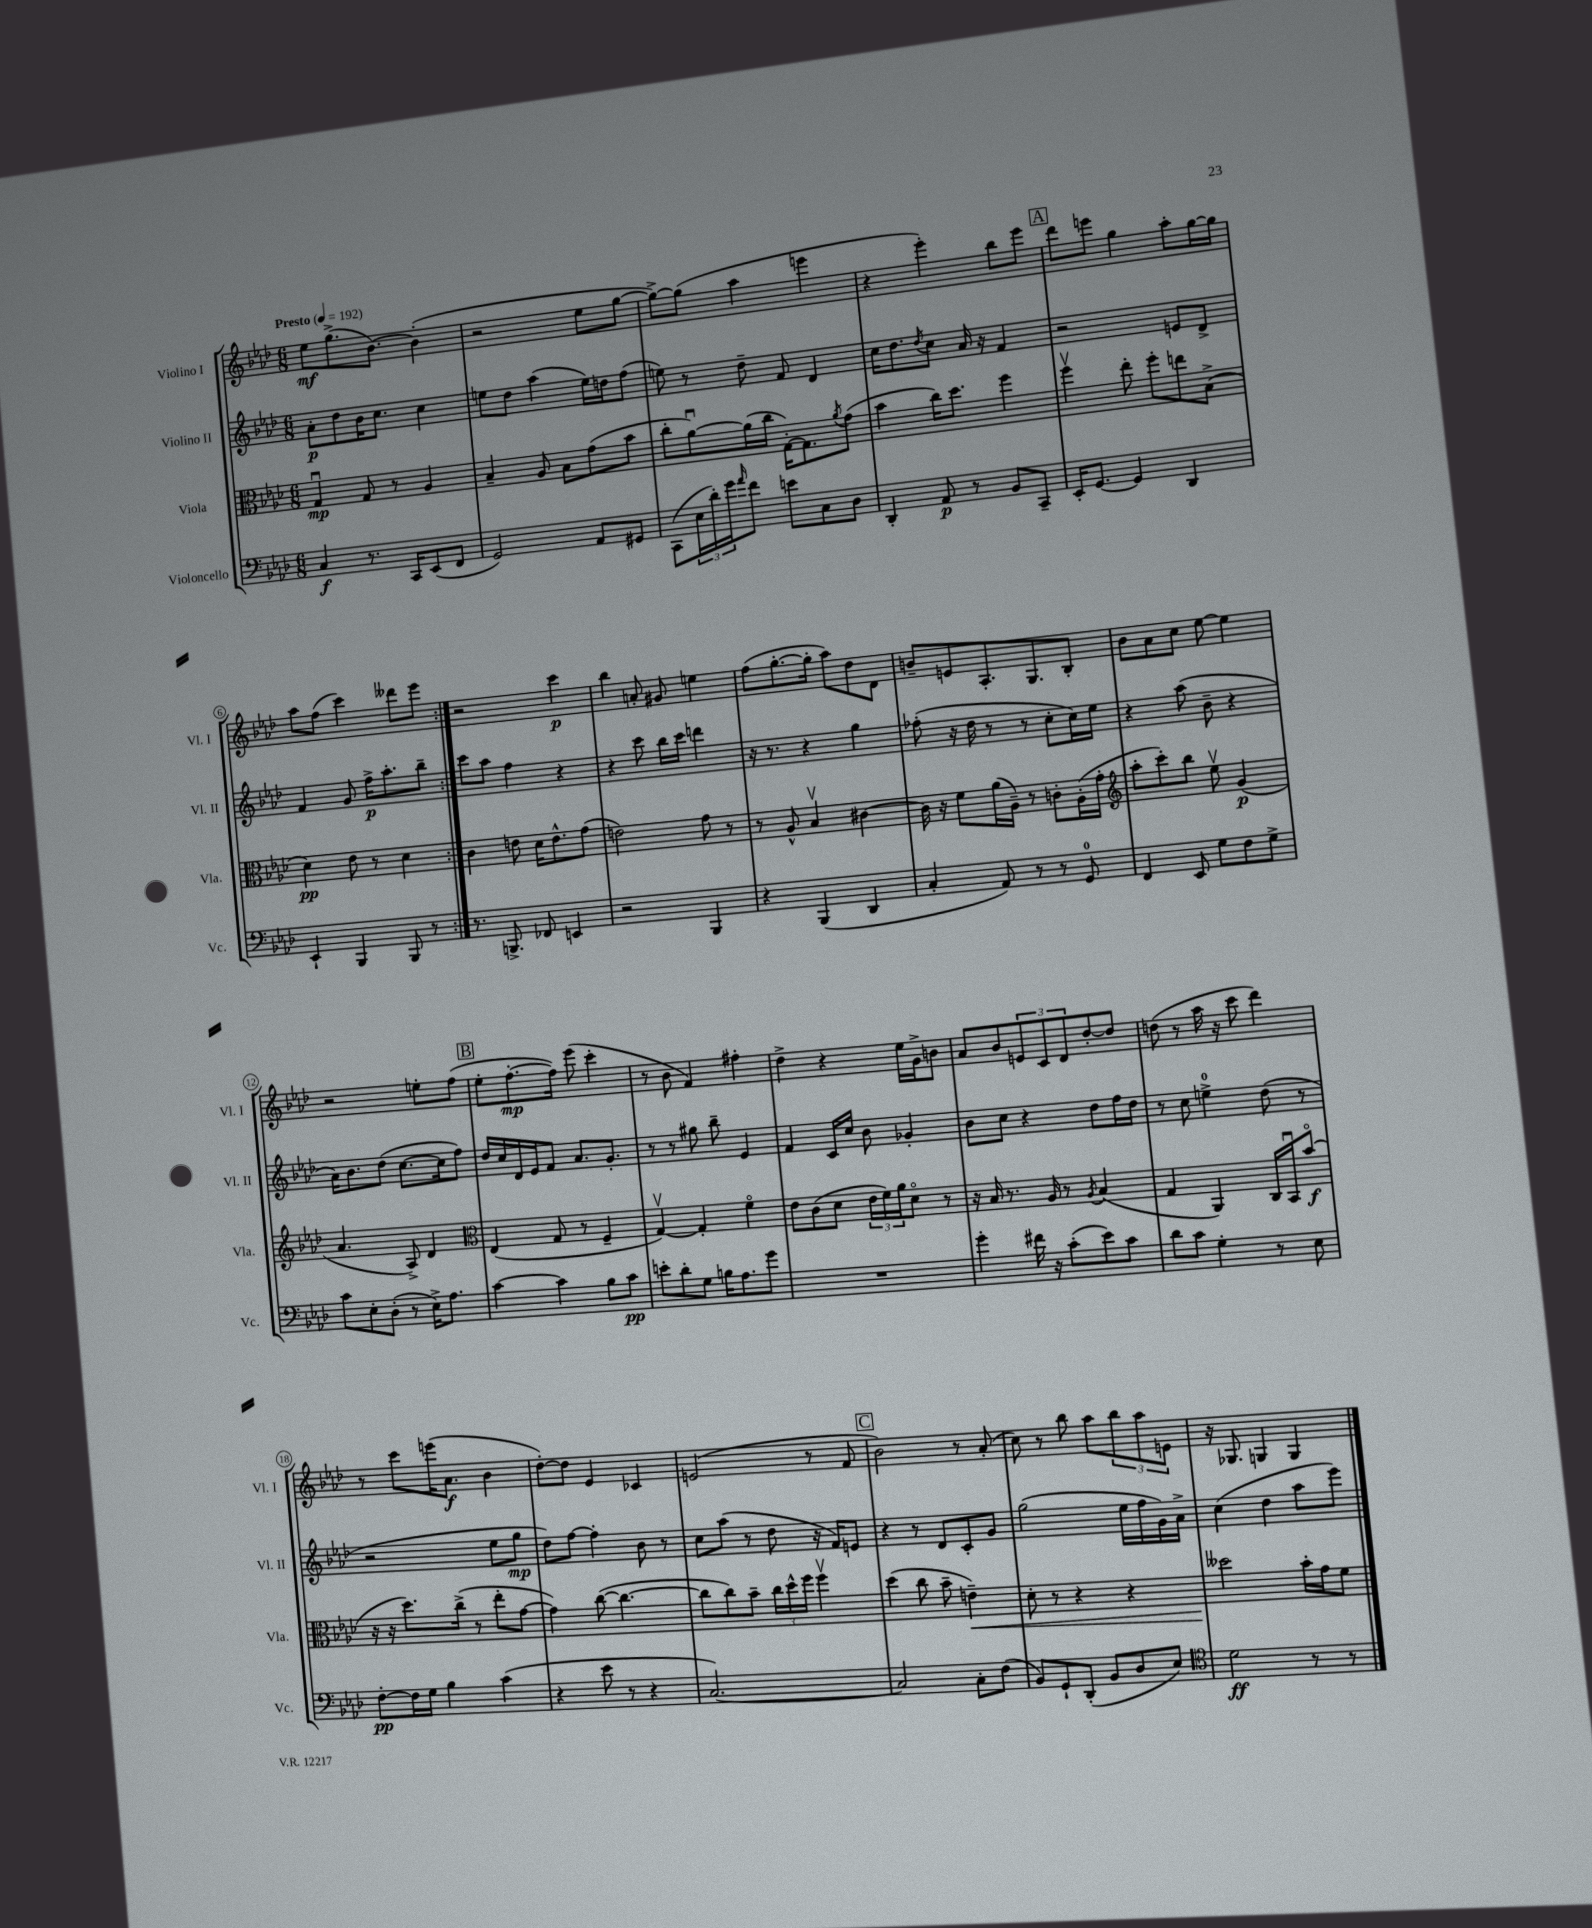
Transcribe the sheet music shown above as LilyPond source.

<<
\new StaffGroup <<
\new Staff = "s0" \with { instrumentName = "Violino I" shortInstrumentName = "Vl. I" } {
    \clef treble \key aes \major \numericTimeSignature \time 6/8 \tempo "Presto" 4 = 192
    \repeat volta 2 { ees''8\mf g''8.->( bes'8.~) bes'4-.( |
    r2 ees''8 g''8~ |
    g''8~->) g''8( aes''4 e'''4 |
    r4 ees'''4-.) bes''8 ees'''8 |
    \mark \markup { \box "A" } des'''8 e'''8 g''4 aes''8-. g''16~ g''16 |
    aes''8 f''8( c'''4) deses'''8 ees'''8 | }
    r2 c'''4\p |
    bes''4 a'8-. gis'8 e''4 |
    f''8( g''8.~-. g''16-. aes''8) des''8 des'8 |
    b'8-- e'8 aes8.-. g8. bes8-. |
    bes'8 aes'8 c''8 ees''8~ ees''4 |
    r2 e''8-. f''8( |
    \mark \markup { \box "B" } ees''8-. f''8.~-.\mp f''16) ees'''8( c'''4-. |
    r8 bes'8 f'4) fis''4-. |
    des''4-> r4 ees''16 g'16-> b'8 |
    aes'8 bes'8 \tuplet 3/2 { e'8 c'8 des'8 } des''8~-. des''8 |
    d''8( r8 aes''16 r16 c'''8 des'''4) |
    r8 c'''8 e'''16( aes'8.\f bes'4 |
    des''8~-.) des''8 ees'4 ces'4 |
    e'2( r8 f'8 |
    \mark \markup { \box "C" } bes'2) r8 aes'8-.( |
    c''8) r8 bes''8 aes''8 \tuplet 3/2 { bes''8 aes''8 e'8 } |
    r16 ges8. g4 g4 \bar "|." |
}
\new Staff = "s1" \with { instrumentName = "Violino II" shortInstrumentName = "Vl. II" } {
    \clef treble \key aes \major \numericTimeSignature \time 6/8
    \repeat volta 2 { aes'8-.\p des''8 bes'16 c''8. c''4 |
    e''8 des''8 aes''4( e''16) d''16 f''8( |
    e''8) r8 des''8-- f'8 des'4 |
    c''16 des''8. \acciaccatura { des''8 } c''8 aes'16 r16 f'4 |
    \mark \markup { \box "A" } r2 e'8 des'8-> |
    f'4 g'8 f''16->\p aes''8.-. bes''8-- | }
    c'''8 aes''8 f''4 r4 |
    r4 c'''8 bes''16 c'''16 d'''4 |
    r16 r8. r4 g''4 |
    fes''8-.( r16 des''16 r8 r8 c''8-. c''16) ees''16 |
    r4 aes''8( bes'8-- r4 |
    aes'16) bes'8. des''8( c''8.~ c''16 f''8) |
    \mark \markup { \box "B" } des''16 c''16 des'16 ees'16 f'8 aes'8. g'8.-. |
    r8 r8 gis''8 bes''8-- ees'4 |
    f'4 c'16 c''16 bes'8 ges'4-. |
    bes'8 c''8 r4 des''8 f''16 des''16 |
    r8 c''8 e''4-0-> des''8( r8 |
    r2 ees''8 g''8\mp |
    des''8) f''8~ f''4-. bes'8 r8 |
    c''8 aes''8( r8 des''8 r16 f'16) e'8 |
    \mark \markup { \box "C" } r4 r8 des'8 c'8-. g'8 |
    g''2( ees''16 f''16 g'16) aes'16-> |
    c''4( des''4 aes''8 ees'''8) \bar "|." |
}
\new Staff = "s2" \with { instrumentName = "Viola" shortInstrumentName = "Vla." } {
    \clef alto \key aes \major \numericTimeSignature \time 6/8
    \repeat volta 2 { g4\downbow\mp g8 r8 aes4 |
    bes4-- aes8 bes8 g'8( bes'8 |
    c''8-. aes'8~\downbow) aes'16( c''16 g16~-.) g8. \acciaccatura { aes'8 } g'8( |
    bes'4 c''16) des''8. f''4 |
    \mark \markup { \box "A" } f''4\upbow ees''8-. f''8-. e''8 bes8->( |
    des'4\pp) ees'8 r8 des'4 | }
    c'4 e'8 des'16 e'8.-^ g'8( |
    e'2) g'8 r8 |
    r8 aes8-^ bes4\upbow cis'4~ |
    cis'16 r16 f'8 aes'16( aes16--) r8 c'8-. aes16-.( g'16-. |
    \clef treble aes''8-. c'''8-.) bes''8 ees''8\upbow g'4\p( |
    aes'4. aes8->) des'4 |
    \mark \markup { \box "B" } \clef alto ees4( g8 r8 f4-- |
    g4~\upbow) g4-. f'4\flageolet |
    ees'8 c'8( des'8 \tuplet 3/2 { ees'16 f'16) aes'16 } des'8\flageolet r8 |
    r16 bes16 r8. aes16 r8 \acciaccatura { aes8 } bes4( |
    g4 aes,4) c16 bes,16\downbow bes'8\flageolet\f( |
    r16 r16 des''8.) c''16->( r8 ees''8-. g'8~ |
    g'4) c''8~( c''4.~ |
    c''8 c''8) bes'8-- \tuplet 3/2 { c''16 des''16-^ f''16 } f''4\upbow |
    \mark \markup { \box "C" } des''4( c''8 bes'8-- e'4--\<) |
    des'8-. r8 r4 r4 |
    deses''2\! bes'16-. g'16 f'8 \bar "|." |
}
\new Staff = "s3" \with { instrumentName = "Violoncello" shortInstrumentName = "Vc." } {
    \clef bass \key aes \major \numericTimeSignature \time 6/8
    \repeat volta 2 { c4\f r8. c,16 ees,8( f,8 |
    g,2) aes,8 gis,8 |
    c,8( \tuplet 3/2 { ees16 des'16-.) g'16 } \grace { aes'16 } f'8 e'8 c8 des8 |
    des,4-. aes,8\p r8 bes,8 c,8-- |
    \mark \markup { \box "A" } ees,16-. g,8.~ g,4 des,4 |
    ees,4-! bes,,4 bes,,8 r8 | }
    r8. b,,8.-> fes,8 e,4 |
    r2 bes,,4 |
    r4 bes,,4( des,4 |
    c4-. aes,8) r8 r8 g,8-0 |
    f,4 ees,8 g8 f8 g8-> |
    c'8 ees8-. des8-.( r8 ees16->) aes8. |
    \mark \markup { \box "B" } c'4~ c'4 bes8 c'8\pp |
    e'8-. des'8-. g8 b16 aes8. g'8 |
    R2. |
    g'4-. fis'16 r16 c'8-.( ees'8) c'8 |
    des'8 c'8 g4-. r8 ees8 |
    f8~-.\pp f16 g16 bes4 c'4( |
    r4 ees'8 r8 r4 |
    c2.~) |
    \mark \markup { \box "C" } c2 c8-. f8( |
    bes,8) g,8-! des,8-.( bes,8 des8 ees8) |
    \clef tenor des'2\ff r8 r8 \bar "|." |
}
>>
>>
\layout { \context { \Score \override BarNumber.stencil = #(make-stencil-circler 0.1 0.3 ly:text-interface::print) } }
